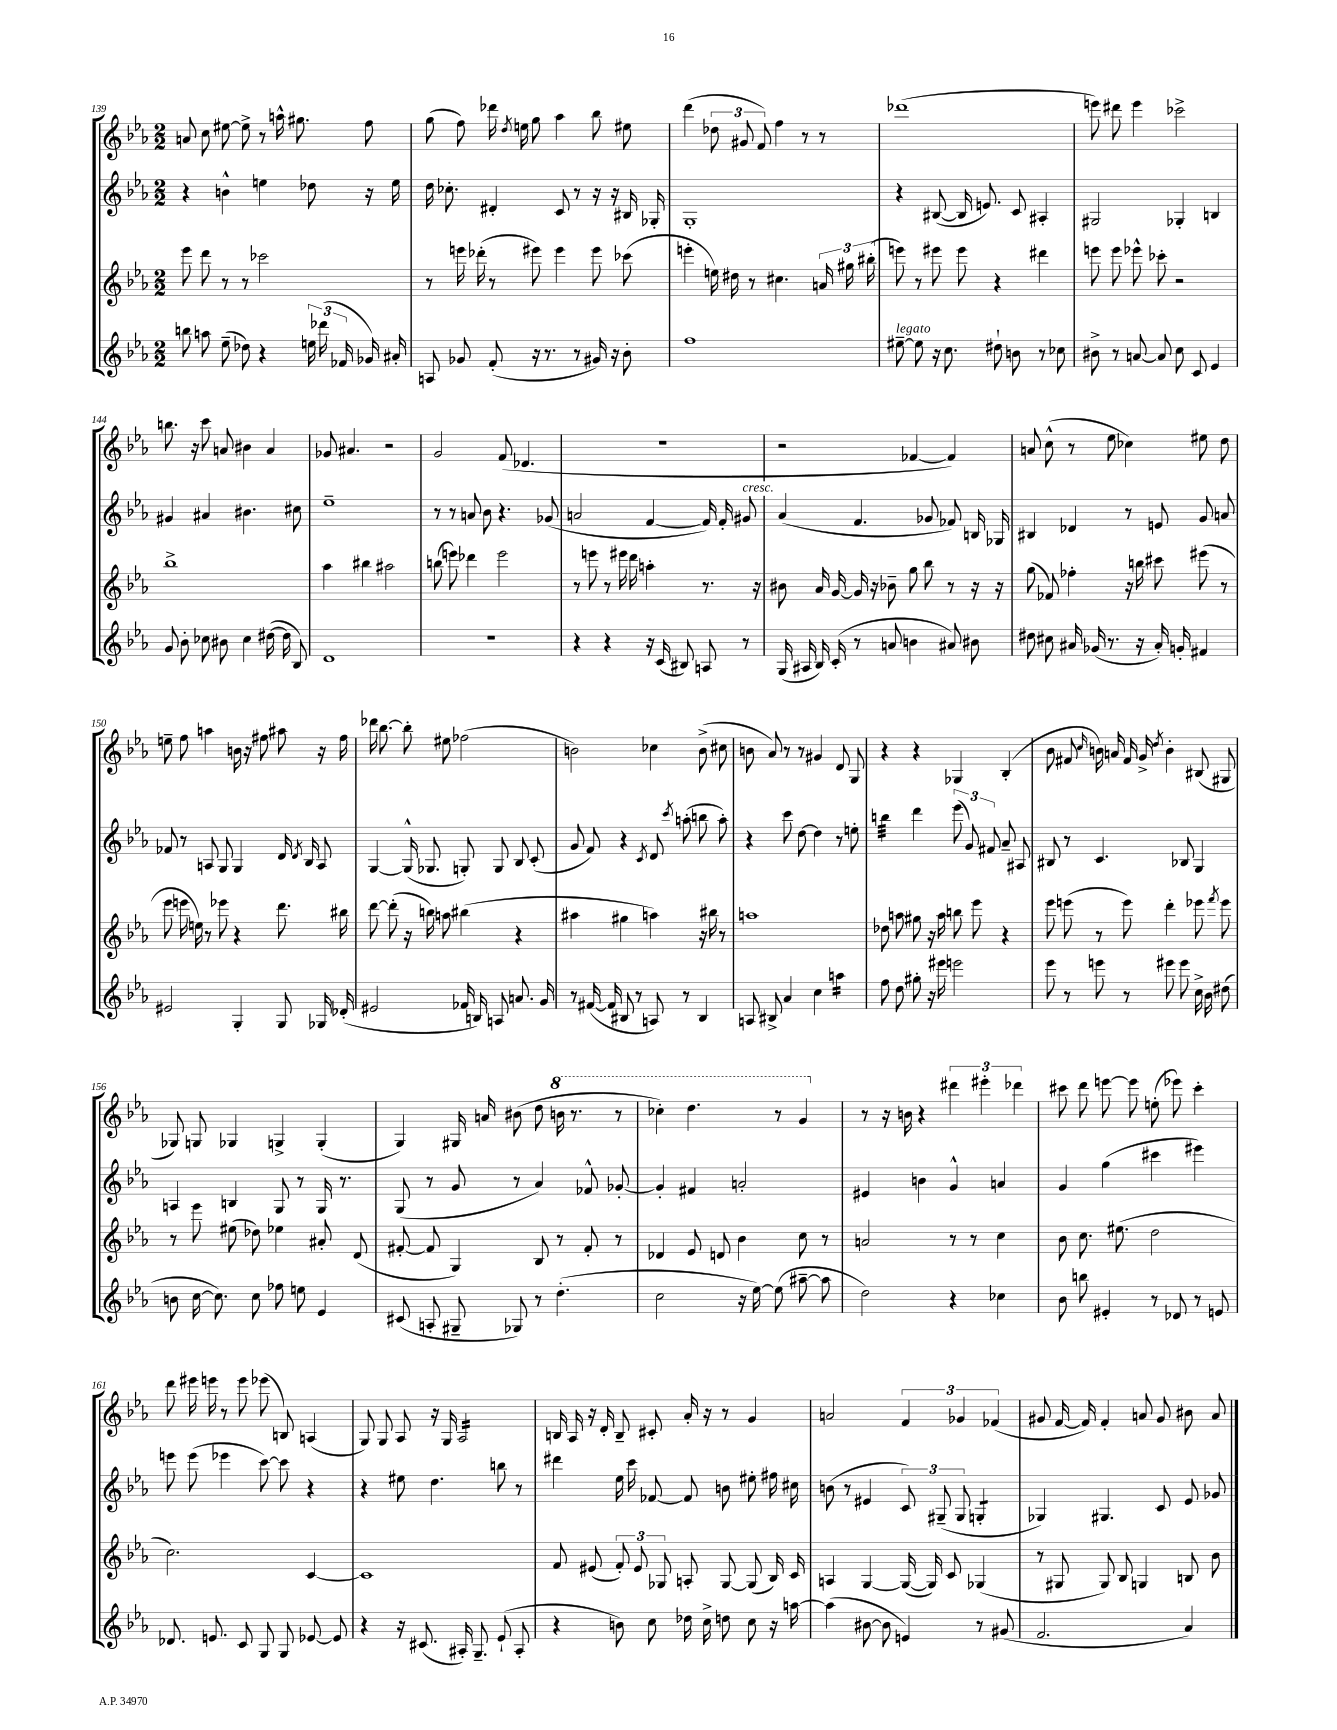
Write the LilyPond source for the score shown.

<<
\new StaffGroup <<
\new Staff = "s0" {
    \clef treble \key ees \major \numericTimeSignature \time 2/2
    \autoBeamOff a'8 c''8 eis''8~ eis''8-> r8 a''16-^ gis''8. f''8 |
    g''8( f''8) des'''16 \acciaccatura { d''8 } e''16 g''8 aes''4 bes''8 eis''8 |
    d'''4( \tuplet 3/2 { des''8 gis'8 f'8) } f''4 r8 r8 |
    des'''1( |
    e'''8) dis'''8 e'''4 ces'''2-> |
    b''8. r16 c'''8 a'8 bis'4 a'4 |
    ges'8 ais'4. r2 |
    g'2 f'8( des'4. |
    r1 |
    r2 fes'4~ fes'4) |
    a'8 c''8-^( r8 ees''8 ces''4) eis''8 d''8 |
    e''8-- f''8 a''4 b'16 r16 fis''8 ais''8 r16 fis''16 |
    des'''16 bes''8.~ bes''8-. eis''8 fes''2( |
    b'2) ces''4 b'8->( cis''8 |
    b'8 aes'8) r8 r8 gis'4 d'8 g8 |
    r4 r4 ges4 bes4-.( |
    bes'8 fis'8 \grace { c''16 } b'16) a'16 fis'16 g'16-> \acciaccatura { d''8 } b'4-. bis8( gis8 |
    ges8) g8 ges4 g4-> g4-.( |
    g4) gis16 a'16 bis'8( d''8 \ottava #1 b''16 r8. r8 |
    ces'''4-.) d'''4. r8 g''4 \ottava #0 |
    r8 r16 b'16 r4 \tuplet 3/2 { dis'''4 eis'''4-. des'''4 } |
    cis'''8 d'''8 e'''8~ e'''8 e''8-.( ees'''8) cis'''4-. |
    d'''8 eis'''16 e'''16 r8 e'''8 ees'''8( b8) a4( |
    g8) g8 aes8 r16 g16 aes2:16 |
    b16 aes16 r16 d'16-. b8-- cis'8-. aes'16-. r16 r8 g'4 |
    a'2 \tuplet 3/2 { f'4 ges'4 fes'4( } |
    gis'8 f'16~ f'16) f'4-. a'8 gis'8 bis'8 a'8 \bar "|." |
}
\new Staff = "s1" {
    \clef treble \key ees \major \numericTimeSignature \time 2/2
    \autoBeamOff r4 b'4-^ e''4 des''8 r16 e''16 |
    d''16 ces''8.-. dis'4-. c'8 r8 r16 r16 bis16 ges16-. |
    g1-. |
    r4 bis8~( bis16 e'8.) c'8 ais4-. |
    gis2 ges4-. b4 |
    gis'4 ais'4 bis'4. cis''8 |
    ees''1-- |
    r8 r8 a'8 bes'8 r4. ges'8( |
    a'2 f'4~ f'16) f'16-. gis'8^\markup { \italic "cresc." } |
    aes'4( f'4. ges'8 fes'8) b16 ges16 |
    bis4 des'4 r8 e'8 g'8 a'8 |
    fes'8 r8 a8 g8 g4 d'16 \acciaccatura { d'8 } bes16 a8 |
    g4~ g16-^( ges8. g8-.) g8 bes8 c'8-.( |
    g'8 f'8) r4 \acciaccatura { c'8 } d'8 \acciaccatura { c'''8 } a''8-.( b''8 a''8-.) |
    r4 c'''8 d''8~ d''4 r8 e''8-. |
    b''4:32 d'''4 \tuplet 3/2 { ees'''8( g'8) fis'8 } aes'8-- ais8 |
    bis8 r8 c'4. bes8 g4 |
    a4 b4 g8 r8 g16 r8. |
    g8( r8 g'8 r8 aes'4) fes'8-^ ges'8~-. |
    ges'4-. fis'4 a'2-. |
    eis'4 b'4 g'4-^ a'4 |
    g'4 g''4( cis'''4 eis'''4) |
    e'''8 e'''8( ees'''4 c'''8~) c'''8 r4 |
    r4 eis''8 d''4. b''8 r8 |
    dis'''4 ees''16 c'''16 fes'8~ fes'8 b'8 eis''8-. fis''16 cis''16 |
    b'8( r8 eis'4 \tuplet 3/2 { c'8) gis8--( gis8 } g4:8-. |
    ges4) gis4. c'8 ees'8 ges'8 \bar "|." |
}
\new Staff = "s2" {
    \clef treble \key ees \major \numericTimeSignature \time 2/2
    \autoBeamOff ees'''8 d'''8 r8 r8 ces'''2 |
    r8 e'''16 des'''16-.( r8 eis'''8) eis'''4 eis'''8 ces'''8( |
    e'''4-. e''16) dis''16 r8 cis''4. \tuplet 3/2 { a'16 gis''16 bis''16-.( } |
    e'''8) r8 eis'''8 eis'''8 r4 dis'''4 |
    e'''8 e'''8 ees'''8-^ ces'''8-. r2 |
    bes''1-> |
    aes''4 bis''4 ais''2 |
    b''8( e'''8) des'''4 e'''2 |
    r8 e'''8 r8 eis'''16 d'''16 a''4-. r8. r16 |
    bis'8 aes'16 g'16~ g'16 r16 bes'8-- g''8 bes''8 r8 r16 r16 |
    g''8( fes'8) fes''4-. r16 b''16 cis'''8 eis'''8( r8 |
    ees'''8 e'''16 e''16) r8 ees'''8 r4 d'''8. bis''16 |
    d'''8~ d'''8-.( r16 b''16) a''8 bis''4( r4 |
    ais''4 gis''4 a''4) r16 bis''16 r8 |
    a''1 |
    des''8 a''8 gis''8 r16 a''16 b''8 ees'''8 r4 |
    ees'''8 e'''8( r8 e'''8) d'''4-. ees'''8 \acciaccatura { f'''8 } ees'''8 |
    r8 ees'''8 eis''8( des''8) ees''4 ais'8-. d'8( |
    fis'8~-. fis'8 g4) bes8 r8 fis'8-. r8 |
    des'4 ees'8 d'8 bes'4 c''8 r8 |
    a'2 r8 r8 c''4 |
    bes'8 c''8. eis''8.( d''2 |
    c''2.) c'4~ |
    c'1 |
    f'8 eis'8( \tuplet 3/2 { f'8-.) eis'8 ges8 } a8-. ges8~ ges8( bes16) c'16 |
    a4 g4~ g16~( g16) c'8 ges4( |
    r8 gis8 gis8) bes8 g4 b8 bes'8 \bar "|." |
}
\new Staff = "s3" {
    \clef treble \key ees \major \numericTimeSignature \time 2/2
    \autoBeamOff b''8 a''8 ees''8--( des''8) r4 \tuplet 3/2 { e''16 des'''16( fes'16 } ges'16) ais'16-. |
    a8 ges'8 f'8-.( r16 r8. r8 gis'16) r16 bes'8-. |
    f''1 |
    eis''8~--^\markup { \italic "legato" } eis''8 r16 c''8. dis''8-! b'8 r8 ces''8 |
    bis'8-> r8 a'8~ a'8 c''8 c'8 ees'4 |
    g'8 bes'8-. ces''8 bis'8 ces''4 dis''16~( dis''16 bes8) |
    d'1 |
    r1 |
    r4 r4 r16 c'16( bis8) a8 r8 |
    g16( ais16 bes16) c'16-.( r8 a'8 b'4 ais'8) bis'8 |
    dis''8 cis''8 ais'16 ges'16( r8. r16 ais'16-.) g'16-. fis'4 |
    eis'2 g4-. g8 ges16 des'16-.( |
    eis'2 fes'16 b16) a8 a'8. g'16 |
    r8 fis'16~( fis'16 bis8 r8 a8) r8 bis4 |
    a8 bis8-> aes'4 c''4 a''4:16 |
    f''8 d''8 gis''8-. r16 eis'''16 e'''2 |
    ees'''8 r8 e'''8 r8 eis'''8 eis'''8 c''16-> bes'16 dis''8( |
    b'8 c''16~ c''8.) c''8 fes''8 e''8 ees'4 |
    cis'8( a8-. gis8-- ges8) r8 d''4.-.( |
    c''2 r16 ees''16~) ees''8( ais''8~-- ais''8 |
    d''2) r4 ces''4 |
    bes'8 b''8 eis'4-. r8 des'8 r8 e'8 |
    des'8. e'8. c'8 g8 g8 ees'8~ ees'8 |
    r4 r16 cis'8.( ais16-.) g8.-- ees'8-!( ais8-. |
    r4 b'8) c''8 des''16 c''16-> d''8 c''8 r16 a''16~ |
    a''4( bis'8~ bis'8 e'4) r8 gis'8( |
    f'2. aes'4) \bar "|." |
}
>>
>>
\layout { \context { \Score currentBarNumber = #139 } }
